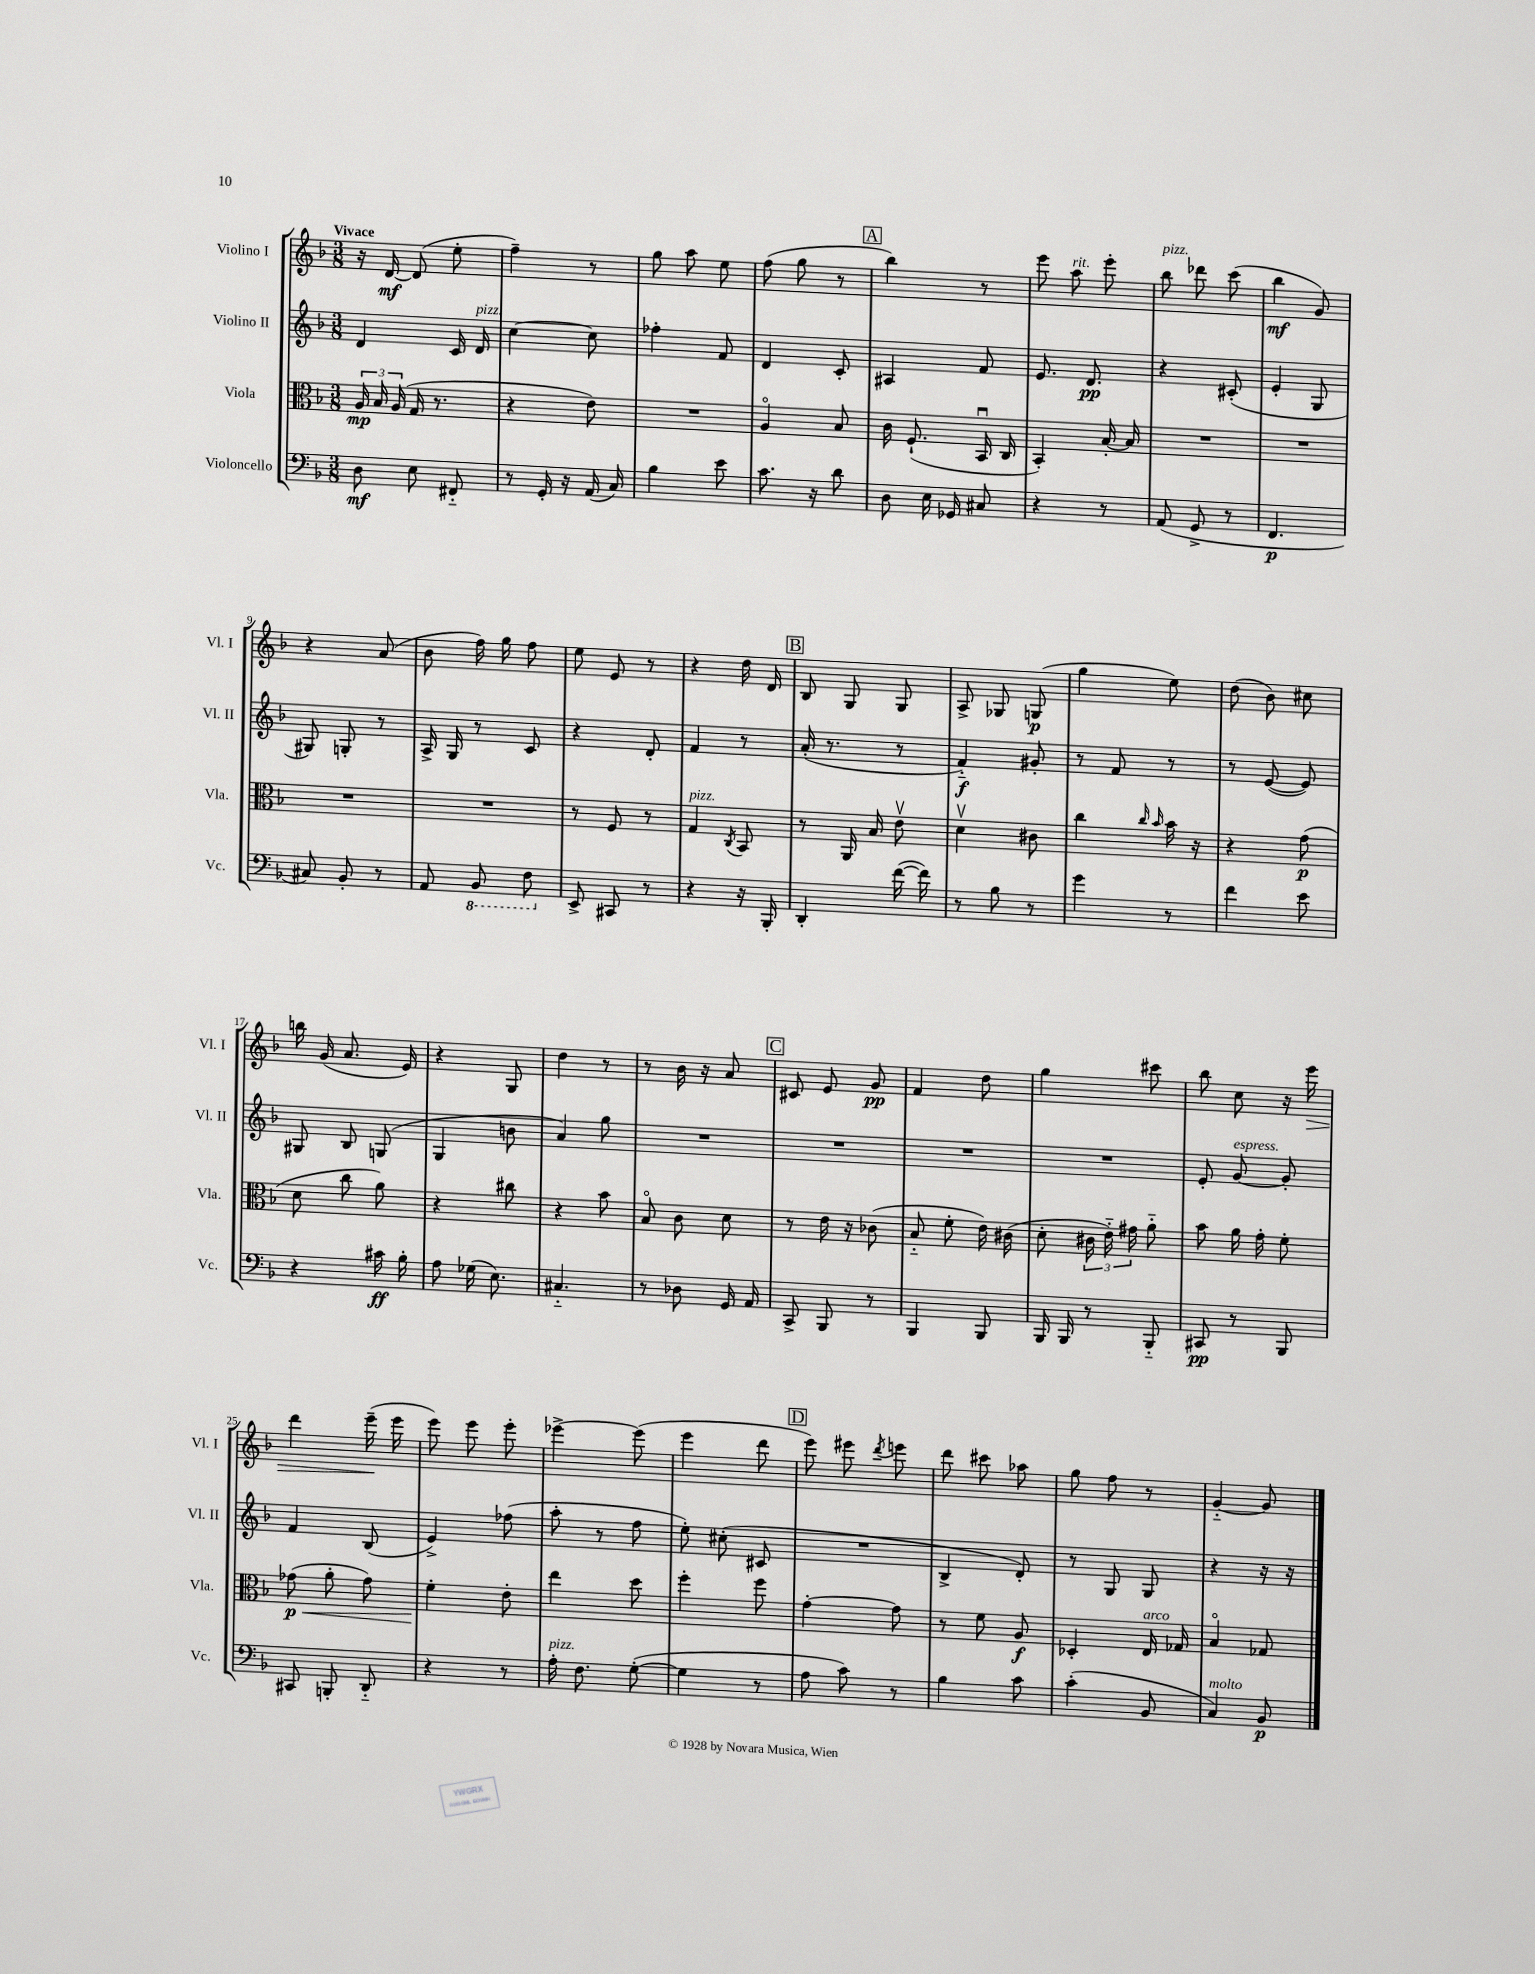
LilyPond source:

<<
\new StaffGroup <<
\new Staff = "s0" \with { instrumentName = "Violino I" shortInstrumentName = "Vl. I" } {
    \clef treble \key f \major \numericTimeSignature \time 3/8 \tempo "Vivace"
    \autoBeamOff r16 d'16~\mf d'8( e''8-. |
    f''4--) r8 |
    g''8 a''8 e''8 |
    f''8( g''8 r8 |
    \mark \markup { \box "A" } bes''4) r8 |
    e'''8 a''8^\markup { \italic "rit." } e'''8-. |
    bes''8^\markup { \italic "pizz." } des'''8 c'''8( |
    bes''4\mf g'8) |
    r4 a'8( |
    bes'8 f''16) g''16 f''8 |
    e''8 e'8 r8 |
    r4 d''16 d'16 |
    \mark \markup { \box "B" } bes8 g8 g8 |
    a8-> ges8 g8\p( |
    g''4 e''8) |
    d''8( bes'8) cis''8 |
    b''16 g'16( a'8. e'16) |
    r4 g8 |
    d''4 r8 |
    r8 bes'16 r16 a'8 |
    \mark \markup { \box "C" } cis'8 e'8 g'8\pp |
    f'4 d''8 |
    g''4 cis'''8 |
    bes''8 c''8 r16 e'''16\> |
    d'''4 e'''16--\!( e'''16 |
    e'''8) e'''8 e'''8-. |
    ees'''4~-> ees'''8( |
    e'''4 d'''8 |
    \mark \markup { \box "D" } e'''8) eis'''8 \acciaccatura { d'''8 } e'''8 |
    d'''8 cis'''8 aes''8 |
    g''8 f''8 r8 |
    g'4~-_ g'8 \bar "|." |
}
\new Staff = "s1" \with { instrumentName = "Violino II" shortInstrumentName = "Vl. II" } {
    \clef treble \key f \major \numericTimeSignature \time 3/8
    \autoBeamOff d'4 c'16 d'16^\markup { \italic "pizz." } |
    c''4~ c''8 |
    fes''4-. f'8 |
    d'4 c'8-. |
    \mark \markup { \box "A" } ais4 f'8 |
    e'8. d'8.\pp |
    r4 cis'8-.( |
    e'4-. g8 |
    gis8) g8-. r8 |
    a16-> g16 r8 c'8 |
    r4 d'8-. |
    f'4 r8 |
    \mark \markup { \box "B" } a'16-.( r8. r8 |
    f'4-_\f) gis'8-. |
    r8 f'8 r8 |
    r8 e'8~( e'8) |
    gis8 bes8 g8( |
    g4 b'8 |
    a'4) g''8 |
    R4. |
    \mark \markup { \box "C" } R4. |
    R4. |
    R4. |
    e'8-. g'8~^\markup { \italic "espress." } g'8-. |
    f'4 bes8( |
    e'4->) fes''8( |
    a''8-. r8 f''8 |
    e''8-.) cis''8-.( cis'8 |
    \mark \markup { \box "D" } R4. |
    bes4-> d'8-.) |
    r8 g8 g8 |
    r4 r16 r16 \bar "|." |
}
\new Staff = "s2" \with { instrumentName = "Viola" shortInstrumentName = "Vla." } {
    \clef alto \key f \major \numericTimeSignature \time 3/8
    \autoBeamOff \tuplet 3/2 { a16\mp bes16 a16( } g16 r8. |
    r4 e'8) |
    R4. |
    a4\flageolet bes8 |
    \mark \markup { \box "A" } c'16 f8.-!( bes,16\downbow c16 |
    bes,4-.) bes16~-. bes16 |
    R4. |
    R4. |
    R4. |
    R4. |
    r8 f8 r8 |
    g4^\markup { \italic "pizz." } \acciaccatura { c8 } bes,8 |
    \mark \markup { \box "B" } r8 a,16 bes16 e'8\upbow |
    d'4\upbow cis'8 |
    c''4 \grace { c''16 bes'16 } bes'16 r16 |
    r4 g'8\p( |
    d'8 c''8 a'8) |
    r4 cis''8 |
    r4 bes'8 |
    bes8\flageolet c'8 d'8 |
    \mark \markup { \box "C" } r8 e'16 r16 ces'8( |
    bes8-_ f'8-. e'16) cis'16( |
    d'8-. \tuplet 3/2 { cis'16 e'16-_) gis'16 } a'8-_ |
    bes'8 a'16 g'16-. f'8-. |
    ges'8\p\<( a'8-. ges'8) |
    f'4-.\! e'8-. |
    e''4 d''8 |
    f''4-. f''8 |
    \mark \markup { \box "D" } g'4~-. g'8 |
    r8 f'8 a8\f |
    des4-. e16^\markup { \italic "arco" } ges16 |
    bes4\flageolet ges8 \bar "|." |
}
\new Staff = "s3" \with { instrumentName = "Violoncello" shortInstrumentName = "Vc." } {
    \clef bass \key f \major \numericTimeSignature \time 3/8
    \autoBeamOff d8\mf e8 fis,8-_ |
    r8 g,16-. r16 a,16( c16) |
    bes4 e'8 |
    c'8. r16 d'8 |
    \mark \markup { \box "A" } d8 e16 ges,16 cis8 |
    r4 r8 |
    a,8( g,8-> r8 |
    f,4.\p |
    cis8) bes,8-. r8 |
    a,8 \ottava #-1 bes,,8 f,8 \ottava #0 |
    e,8-> cis,8 r8 |
    r4 r16 bes,,16-. |
    \mark \markup { \box "B" } d,4-. f'16~( f'16) |
    r8 bes8 r8 |
    g'4 r8 |
    f'4 e'8 |
    r4 cis'16\ff bes16-. |
    a8 ges16( e8.) |
    cis4.-_ |
    r8 des8 g,16 a,16 |
    \mark \markup { \box "C" } c,8-> bes,,8 r8 |
    bes,,4 bes,,8 |
    bes,,16 bes,,16 r8 bes,,8-_ |
    cis,8\pp r8 bes,,8 |
    cis,8 b,,8-. d,8-_ |
    r4 r8 |
    a16-.^\markup { \italic "pizz." } f8. g8~-.( |
    g4 r8 |
    \mark \markup { \box "D" } a8 c'8) r8 |
    bes4 c'8 |
    c'4-.( bes,8 |
    c4^\markup { \italic "molto" }) bes,8\p \bar "|." |
}
>>
>>
